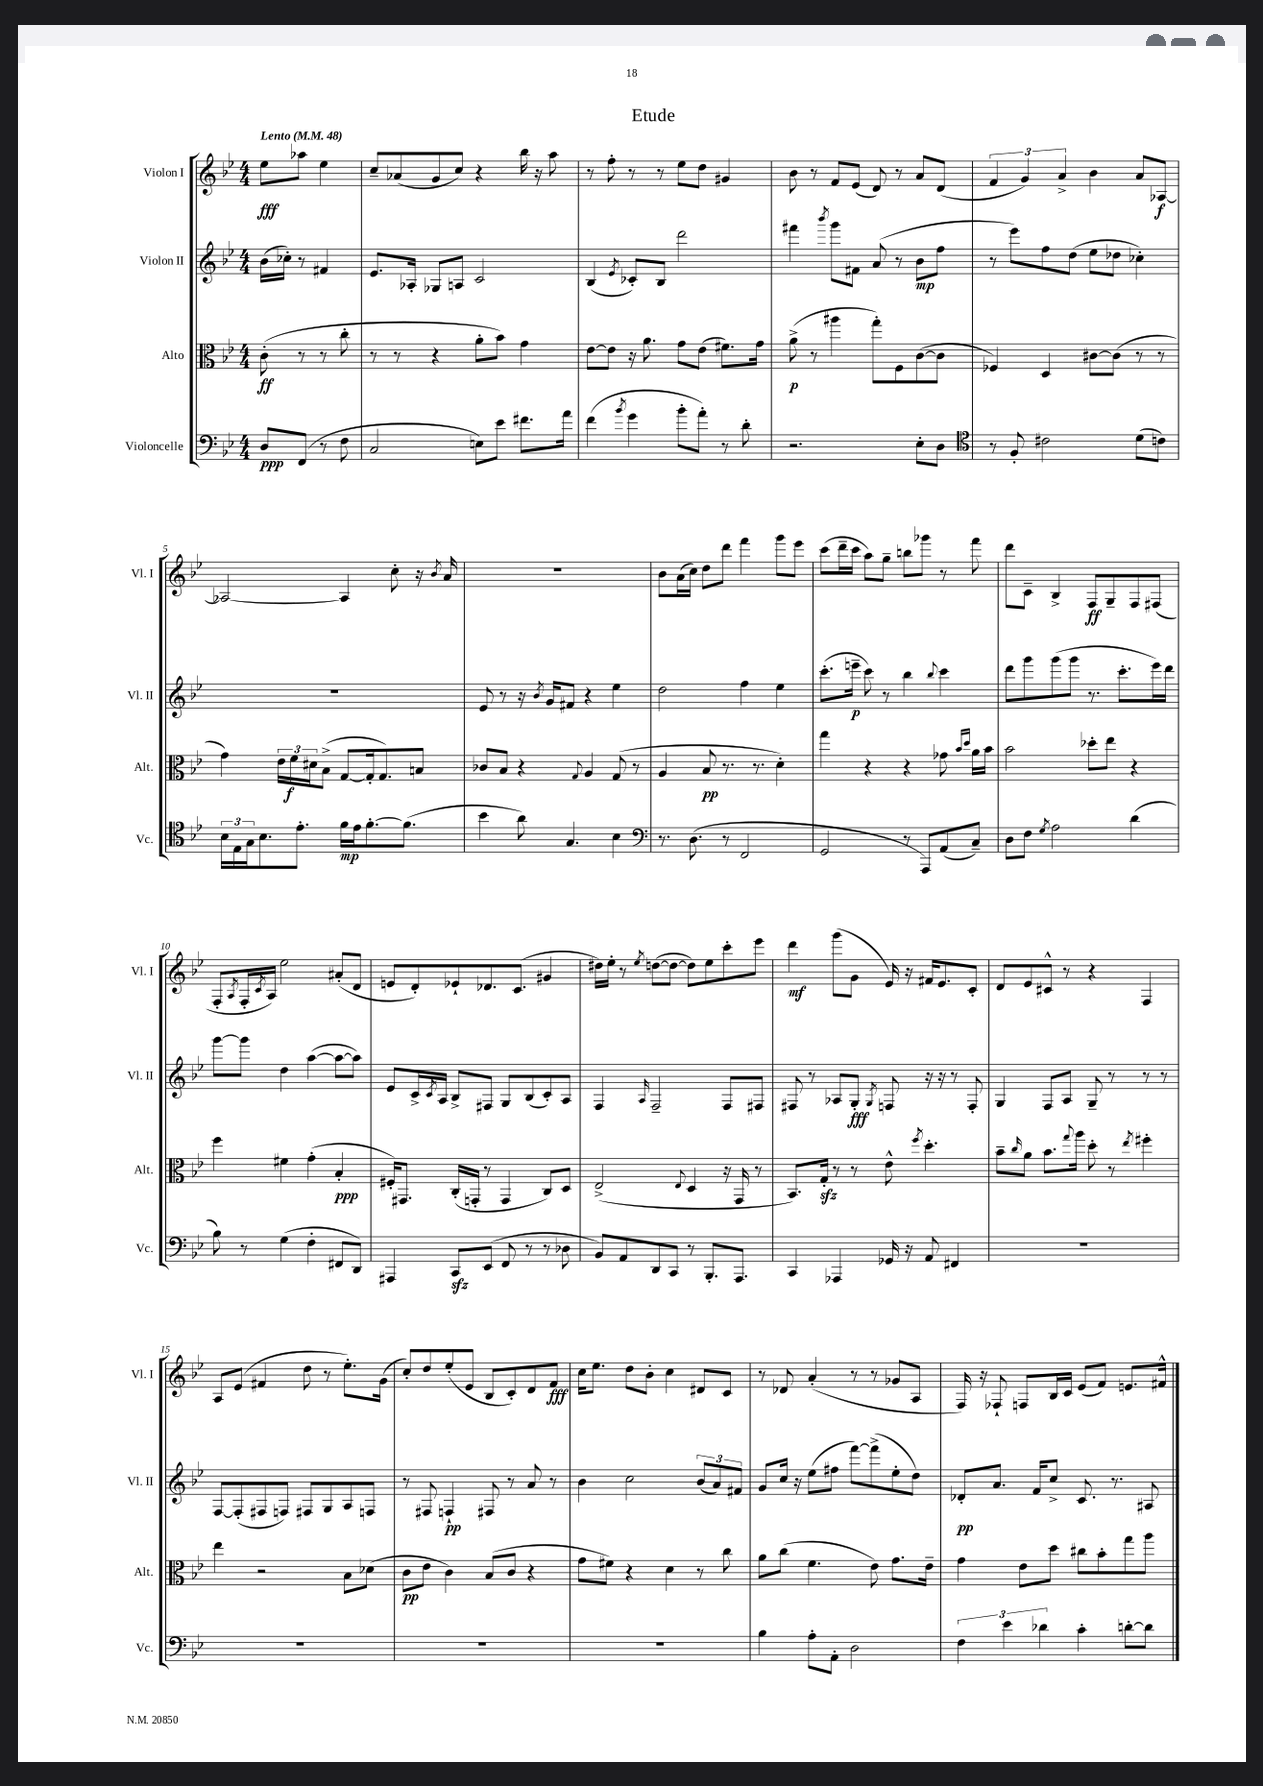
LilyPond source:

\header { title = "Etude" }
<<
\new StaffGroup <<
\new Staff = "s0" \with { instrumentName = "Violon I" shortInstrumentName = "Vl. I" } {
    \clef treble \key bes \major \numericTimeSignature \time 4/4 \partial 2 \tempo "Lento" 4 = 48
    ees''8\fff aes''8 ees''4 |
    c''8-- aes'8( g'8 c''8) r4 bes''16 r16 a''8 |
    r8 f''8-. r8 r8 ees''8 d''8 gis'4 |
    bes'8 r8 f'8 ees'8( d'8) r8 a'8 d'8( |
    \tuplet 3/2 { f'4 g'4) a'4-> } bes'4 a'8 aes8~\f |
    aes2~ aes4 c''8-. r16 \acciaccatura { bes'8 } a'16 |
    R1 |
    bes'8 a'16( c''16) d''8 d'''8 f'''4 g'''8 ees'''8 |
    c'''8( d'''16-- c'''16 a''8) g''8-- b''8 ges'''8 r8 f'''8 |
    d'''8 c'8-- bes4-> f8\ff g8-- f8 fis8( |
    f8-. \acciaccatura { a8 } f16-. \acciaccatura { c'8 } a16) ees''2 ais'8-.( d'8 |
    e'8 d'8-.) ees'8-! des'8. c'8.( gis'4 |
    dis''16) ees''16-. r8 \acciaccatura { ees''8 } d''8~( d''8~ d''8) ees''8 c'''8-. ees'''8 |
    d'''4\mf g'''8( g'8 ees'16) r16 fis'16 ees'8. c'8-. |
    d'8 ees'8 cis'8-^ r8 r4 f4 |
    a8 ees'8( fis'4 d''8 r8 ees''8.-.) g'16( |
    c''8-.) d''8 ees''8-.( ees'8 bes8 c'8-.) d'8 f'8\fff |
    c''16 ees''8. d''8 bes'8-. c''4 dis'8 c'8 |
    r8 des'8 a'4-.( r8 r8 ges'8 a8 |
    f16) r16 fes8-! f8 bes16 c'16 ees'8( f'8) e'8. fis'16-^ \bar "|." |
}
\new Staff = "s1" \with { instrumentName = "Violon II" shortInstrumentName = "Vl. II" } {
    \clef treble \key bes \major \numericTimeSignature \time 4/4 \partial 2
    bes'16( ces''16-.) r8 fis'4 |
    ees'8. aes16-. ges8 a8 c'2 |
    bes4( \acciaccatura { ees'8 } ces'8-.) bes8 d'''2 |
    fis'''4 \acciaccatura { bes'''8 } g'''8 fis'8 a'8( r8 bes'8\mp f''8 |
    r8 ees'''8) f''8 d''8( ees''8 des''8 ces''4-.) |
    R1 |
    ees'8 r8 r16 \acciaccatura { bes'8 } g'16 fis'8 r4 ees''4 |
    d''2 f''4 ees''4 |
    c'''8.-.( e'''16--\p c'''8) r8 bes''4 \appoggiatura { bes''8 } c'''4 |
    d'''8 g'''8 g'''8( g'''8 r8. c'''8.-. ees'''16) d'''16 |
    g'''8~ g'''8 d''4 a''4~( a''8~ a''8) |
    ees'8 c'16-> \acciaccatura { c'8 } a16 bes8-> fis8 g8 bes8( c'8-.) a8 |
    f4 \grace { a16 } f2-- f8 fis8 |
    fis8 r8 aes8 g8-.\fff \acciaccatura { g8 } f8 r16 r16 r8 f8-. |
    g4 f8 a8 g8-- r8 r8 r8 |
    f8~ f8-.( fis8 f8) fis8 g8 a8 f8 |
    r8 fis8 f4-!\pp fis8 r8 a'8 r8 |
    bes'4 c''2 \tuplet 3/2 { bes'8( a'8) fis'8 } |
    g'8 c''16 r16 ees''8( fis''8 f'''8~) f'''8->( ees''8-. d''8) |
    des'8-.\pp a'8. f'16 c''8-> c'8. r8. ais8 \bar "|." |
}
\new Staff = "s2" \with { instrumentName = "Alto" shortInstrumentName = "Alt." } {
    \clef alto \key bes \major \numericTimeSignature \time 4/4 \partial 2
    c'8-.\ff( r8 r8 c''8-. |
    r8 r8 r4 a'8-. bes'8) g'4 |
    ees'8~ ees'8 r16 a'8. g'8 ees'8( fis'8.) g'16 |
    a'8->\p( r8 ais''4 g''8-.) f8 c'8~( c'8 |
    fes4) d4 cis'8~ cis'8( r8 r8 |
    g'4) \tuplet 3/2 { ees'16 f'16\f dis'16 } bes8->( g8~ g16-. g8.) b8 |
    ces'8 bes8 r4 \appoggiatura { g8 } a4 g8( r8 |
    a4 bes8\pp r8. r8. d'4-.) |
    g''4 r4 r4 ges'8 \grace { bes'16 d''16 } a'16 bes'16 |
    bes'2 des''8-. ees''8 r4 |
    f''4 fis'4 g'4-.( bes4-.\ppp |
    fis16-.) gis,8. c16-.( g,16-. r8 g,4 c8) d8 |
    ees2->( \appoggiatura { ees8 } d4 r16 g,16 r8 |
    bes,8.) g16-.\sfz r8 r8 ees'8-^ \acciaccatura { f''8 } d''4.-. |
    bes'8-- \grace { c''16 } a'8 bes'8. \appoggiatura { g''8 } a''16 d''8-. r8 \acciaccatura { ees''8 } fis''4-. |
    ees''4 r2 bes8 des'8( |
    c'8\pp ees'8 c'4) bes8( c'8 r4 |
    g'8 fis'8) r4 d'4 r8 c''8 |
    a'8 c''8( f'4. ees'8) g'8. ees'16-- |
    g'4 ees'8 d''8 cis''8 bes'8-. g''8 a''8 \bar "|." |
}
\new Staff = "s3" \with { instrumentName = "Violoncelle" shortInstrumentName = "Vc." } {
    \clef bass \key bes \major \numericTimeSignature \time 4/4 \partial 2
    d8\ppp f,8( r8 f8 |
    c2 e8) ees'8 fis'8. a'16 |
    f'4( \acciaccatura { bes'8 } g'4 bes'8-. a'8-.) r8 d'8-. |
    r2. ees8-. d8 |
    \clef tenor r8 f8-. cis'2 d'8( c'8) |
    \tuplet 3/2 { bes16 ees16 g16 } bes8. ees'8.-. f'16\mp ees'16 f'8.~-. f'8.( |
    bes'4 a'8) g4. bes4 |
    \clef bass r8. d8.( r8 f,2 |
    g,2 r8 a,,8) a,8( c8--) |
    d8 f8 \acciaccatura { g8 } a2 d'4( |
    bes8) r8 g4( f4-. fis,8 d,8) |
    ais,,4 c,8\sfz ees,8( f,8 r8 r8 des8 |
    bes,8) a,8 d,8 c,8 r8 bes,,8.-. a,,8. |
    c,4 aes,,4 ges,16 r16 a,8 fis,4 |
    R1 |
    R1 |
    R1 |
    R1 |
    bes4 a8-. a,8-. d2 |
    \tuplet 3/2 { f4 ees'4 des'4 } c'4-. d'8~-. d'8 \bar "|." |
}
>>
>>
